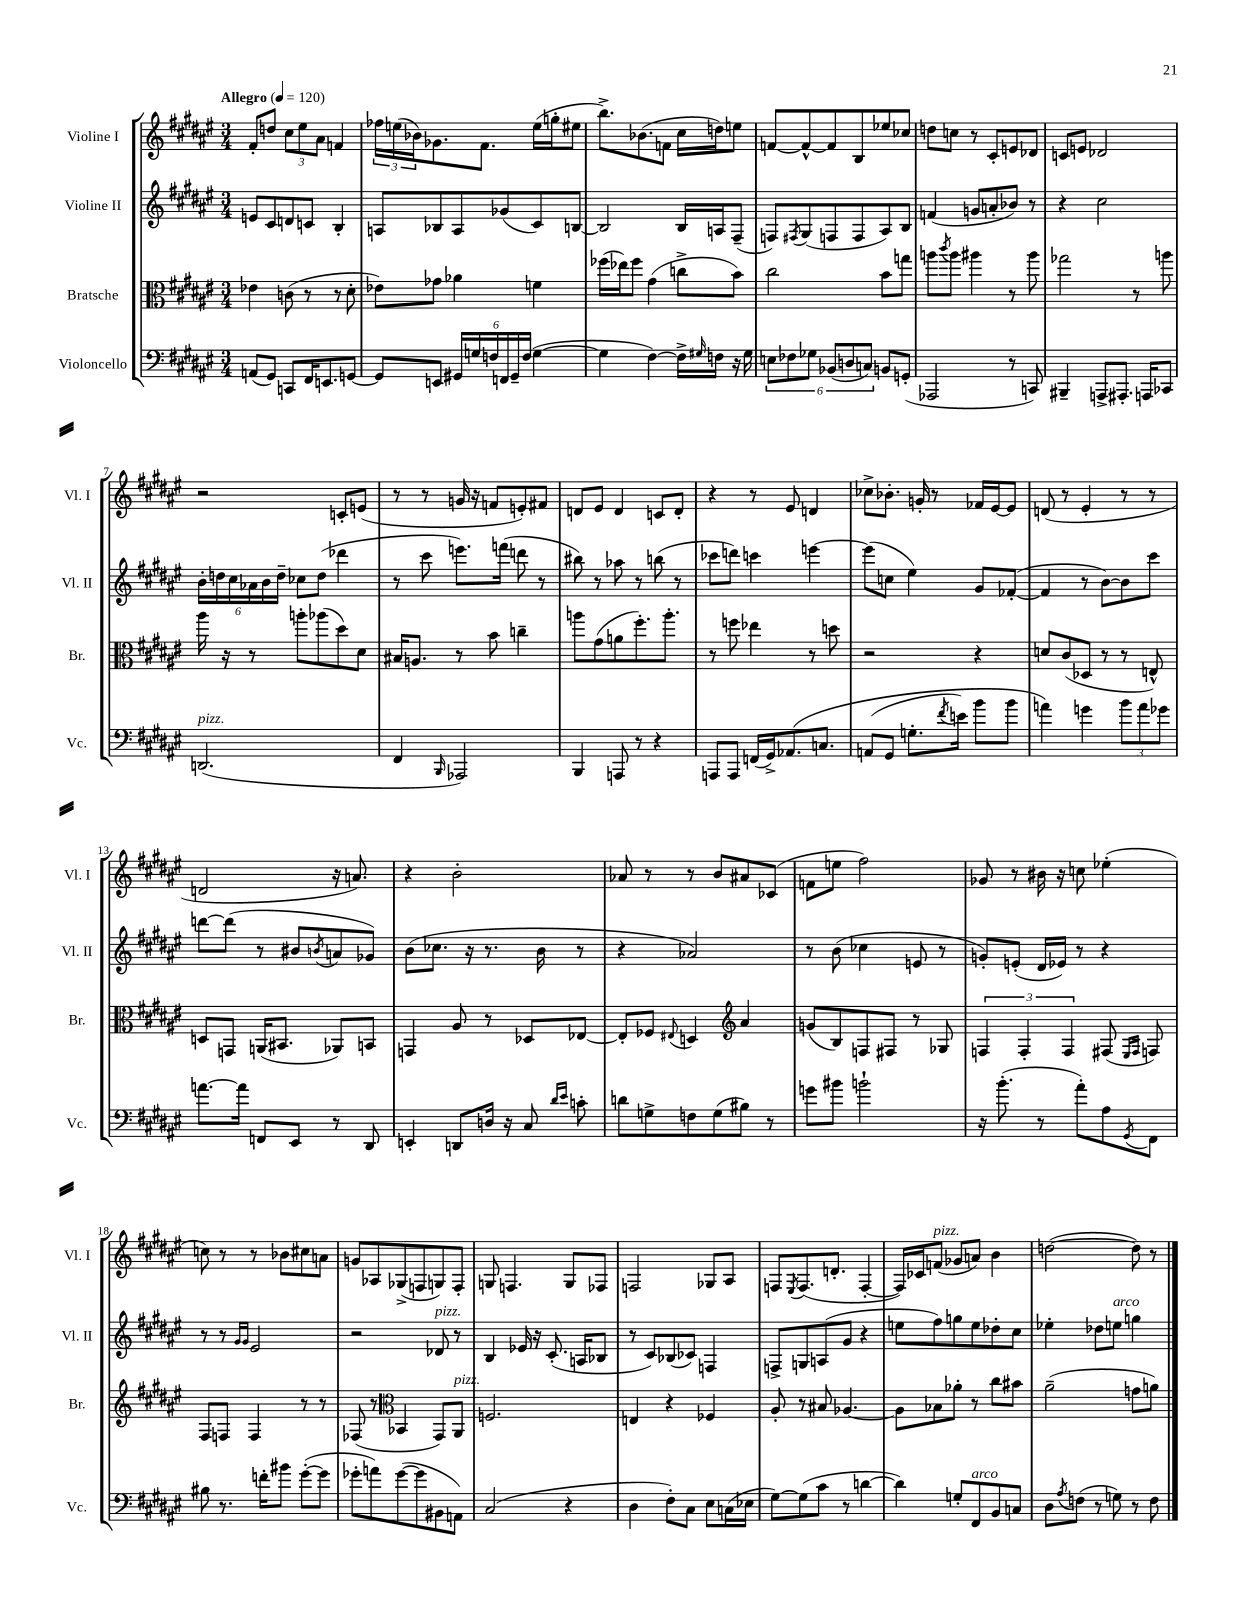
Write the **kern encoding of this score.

**kern	**kern	**kern	**kern
*staff4	*staff3	*staff2	*staff1
*clefF4	*clefC3	*clefG2	*clefG2
*k[f#c#g#d#a#e#]	*k[f#c#g#d#a#e#]	*k[f#c#g#d#a#e#]	*k[f#c#g#d#a#e#]
*M3/4	*M3/4	*M3/4	*M3/4
*MM120	*MM120	*MM120	*MM120
(8AA	4e-	8e	8f#'
8GG#)	.	8c#	8dd
8CC	(8c	8d	12cc#
.	.	.	12ee#
16FF#	8r	8c	.
.	.	.	12a#
8.EE	.	.	.
.	8r	4B'	4f
[8GG	8d#'	.	.
=	=	=	=
8GG]	8e-)	8A	24ff-
.	.	.	(24ee
.	.	.	24b-)
8EE	8g-	8B-	8.g-
24GG#	4a-	8A	.
24G	.	.	.
.	.	.	8.f#
24F	.	.	.
24FF	.	(8g-	.
24GG#~	.	.	.
(24F	.	.	.
[4G	4f	8c#)	(16ee
.	.	.	16gg'
.	.	[8B	8ee#
=	=	=	=
4G]	(16ff-	2B]	8.bb^)
.	16ee-)	.	.
.	8ff-	.	.
.	.	.	(8.b-
[4F#)	(4g#	.	.
.	.	.	8f
16F#^]	8cc^	16B	16cc#
16qqG#	.	.	.
16F	.	16A	16dd)
16r	8b)	(8F#~	8ee
16G#	.	.	.
=	=	=	=
12E	2cc#	8F)	[8f
12F-	.	.	.
.	.	8qF#	.
.	.	(8G#	8f^^_
12G-	.	.	.
(12BB-	.	8F	8f]
12D	.	.	.
.	.	8F	8B
12C)	.	.	.
8BB	8b	8A#)	8ee-
(8GG'	8gg	8B	8cc-
=	=	=	=
2AAA-	8aa	(4f	8dd
.	8qccc#	.	.
.	8aa	.	8cc
.	4aa#	8g	8r
.	.	8a'	8c#'
8r	8r	8b-)	8e
8CC)	8aa#	8r	8d-
=	=	=	=
4BBB#~	2gg-	4r	8c
.	.	.	8e
8AAA^	.	2cc#	2d-
8.AAA#'	.	.	.
.	8r	.	.
16AAA	.	.	.
8CC-	8aa	.	.
=	=	=	=
(2.DD	16aa#	24b'	2r
.	.	24dd	.
.	16r	.	.
.	.	24cc#	.
.	8r	24a-	.
.	.	24b	.
.	.	24dd~	.
.	8aa'	8cc-	.
.	(8aa-	(8dd	.
.	8dd#)	4ddd-	8c'
.	8d#	.	(8e
=	=	=	=
4FF#	16B#	8r	8r
.	8.A	.	.
.	.	8ccc#	8r
16qqBBB	.	.	.
2AAA-)	8r	8.eee)	16g
.	.	.	16r
.	8b	.	8f
.	.	(16fff	.
.	4cc~	8ddd	8e')
.	.	8r	8f#
=	=	=	=
4BBB	8aa	8bb#)	8d
.	(8g#	8r	8e#
8AAA	8a	8aa-	4d
8r	8.ff#')	8r	.
4r	.	(8bb	8c
.	8.aa'	.	.
.	.	8r	8d'
=	=	=	=
8AAA	8r	8ccc-	4r
8AAA	8ff	8ddd)	.
(16FF	4ee-	4ccc	8r
16GG#^)	.	.	.
&(8.AA-	.	.	8e#
.	8r	[4eee	4d
8.C	.	.	.
.	8dd	.	.
=	=	=	=
(8AA	2r	(8eee]	8cc-^
8GG#	.	8cc	8.b-'
8.G'	.	4ee#)	.
.	.	.	16g'
.	.	.	8r
8qf#	.	.	.
16e)	.	.	.
8b	4r	8g#	16f-
.	.	.	[16e#
8b	.	([8f-'	8e#]
=	=	=	=
4a&)	8d	4f-]	(8d
.	(8c#	.	8r
4g	8D-	8r	4e#'
.	8r	[8b)	.
12b	8r	8b]	8r
12a	.	.	.
.	8E^^)	8ccc#	8r
12g-	.	.	.
=	=	=	=
[8.a	8D	[8ddd	2d
.	8GG	(8ddd]	.
16a]	.	.	.
8FF	(16AA	8r	.
.	8.BB#	.	.
8EE#	.	8b#	.
.	.	8qb	.
8r	8AA-)	8a	16r
.	.	.	8.a)
8DD#	8BB	8g-)	.
=	=	=	=
4EE'	4GG	(8b	4r
.	.	8.cc-	.
8DD	8A#	.	2b'
.	.	16r	.
16D	8r	8.r	.
16r	.	.	.
8C#	8D-	.	.
.	.	16b	.
16qqd#	.	.	.
16qqe#	.	.	.
8c'	[8E-	8r	.
=	=	=	=
8d	8E-']	4r	8a-
8G^	8F-	.	8r
.	8qqE#	.	.
8F	4D	2a-)	8r
(8G	.	.	8b
*	*clefG2	*	*
8B#)	4a#	.	8a#
8r	.	.	(8c-
=	=	=	=
8g	(8g	8r	8f
8b#	8B)	(8b	8ee
2b`	8F	4cc-	2ff#)
.	8F#	.	.
.	8r	8e	.
.	8G-	8r	.
=	=	=	=
16r	6F	8g')	8g-
(8.b'	.	.	.
.	.	(8e'	8r
.	6F'	.	.
8r	.	16d#	16b#
.	.	16e-)	16r
.	6F	.	.
8a#')	.	8r	8cc
8A#	(8F#	4r	(4ee-'
.	16qqE#	.	.
8qGG#	16qqF#	.	.
8FF#	8F)	.	.
=	=	=	=
8B#	8F#	8r	8cc)
8.r	8F	8r	8r
.	.	16qqg#	.
.	.	16qqg#	.
.	4F	2e#	8r
16f'	.	.	.
8b#	.	.	8b-
([8g#'	8r	.	8cc#
8g#]	8r	.	8a
=	=	=	=
8g-'	(8F-	2r	8g
8a)	8r	.	8A-
*	*clefC3	*	*
([8g-	4BB-	.	(8G-^
8g-]	.	.	8F
8BB#	8GG#)	8d-	8G)
8AA)	8AA#	8r	8F'
=	=	=	=
(2C#	2.F	4B	8G
.	.	.	4.F
.	.	16e-	.
.	.	16r	.
.	.	(8.c#'	.
4r	.	.	8G
.	.	16A	.
.	.	8B-	8F-
=	=	=	=
4D#	4E	8r	2F
.	.	8c#)	.
8F#')	4r	(8B-	.
8C#	.	8c-)	.
8E#	4F-	4F	8G-
(16C	.	.	8A#
16E-	.	.	.
=	=	=	=
[8G#)	8A#'	8F^	8F
.	.	.	8qE#
(8G#]	8r	8G	(8.F
8c#	8B#	(8A	.
.	.	.	8.d'
8r	[4.A-	8g#	.
[4d	.	4r	[4F'
=	=	=	=
4d])	8A-]	8ee	16F])
.	.	.	16c-
.	8B-	8ff#)	(8f
8G'	8a-'	8gg	8g-
8FF#	8r	8ee	8a)
8BB	8cc#	8dd-'	4b
8C	8b#	8cc#	.
=	=	=	=
8D#	(2a#~	4ee-'	([2dd
8qA#	.	.	.
(8F	.	.	.
8r	.	8dd-	.
8G)	.	8ee	.
8r	8g	4gg	8dd])
8F	8a)	.	8r
==	==	==	==
*-	*-	*-	*-
